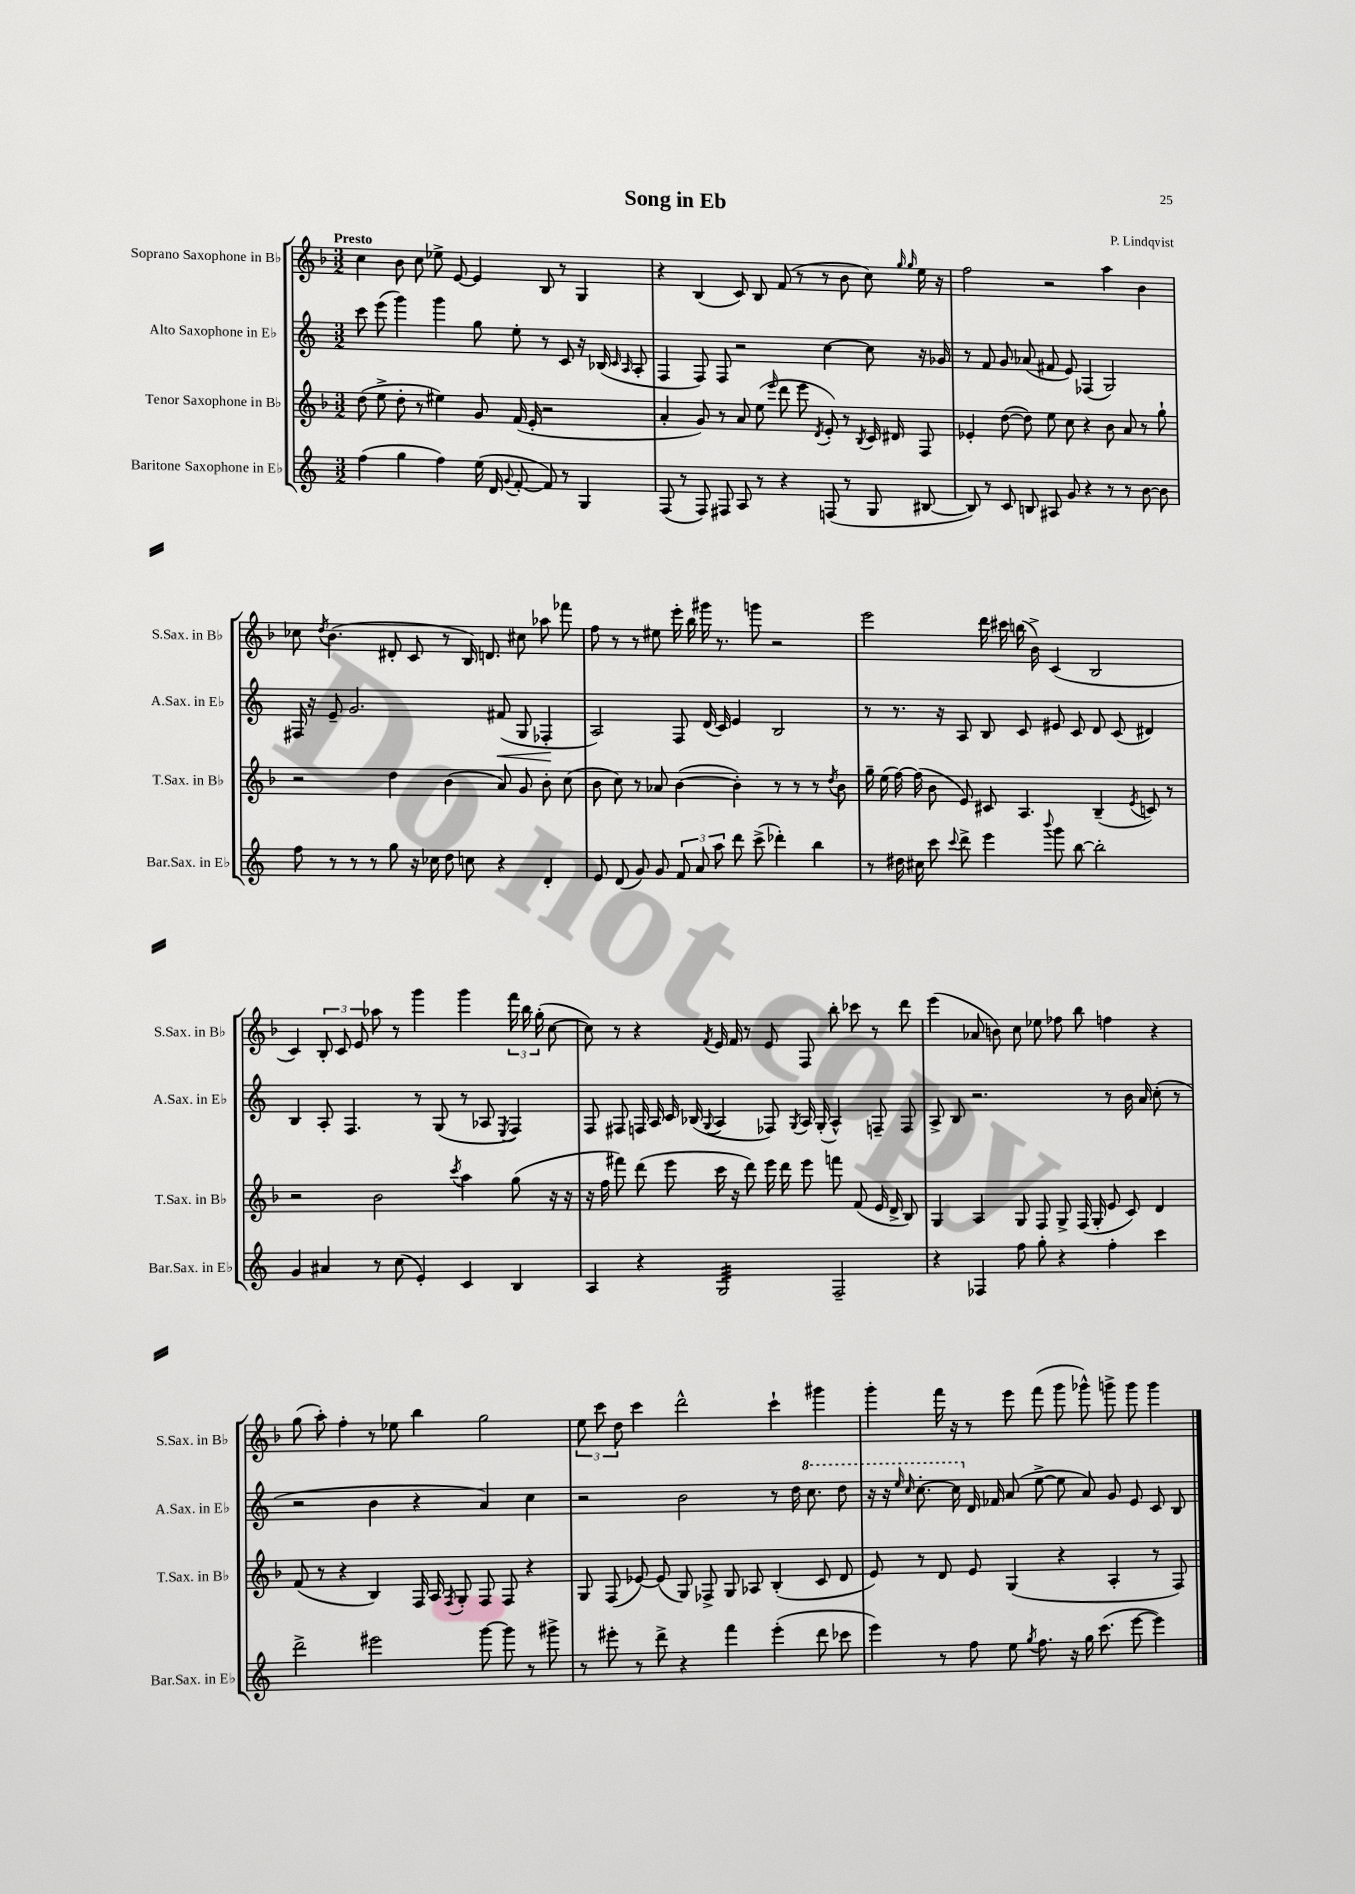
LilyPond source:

\header { title = "Song in Eb" composer = "P. Lindqvist" }
<<
\new StaffGroup <<
\new Staff = "s0" \with { instrumentName = "Soprano Saxophone in Bb" shortInstrumentName = "S.Sax. in Bb" } {
    \clef treble \key f \major \numericTimeSignature \time 3/2 \tempo "Presto"
    \autoBeamOff c''4 bes'8 c''8 ees''8-> e'8~ e'4 bes8 r8 g4 |
    r4 bes4( c'8) bes8 f'8( r8 r8 bes'8 c''8) \grace { g''16 g''16 } e''16 r16 |
    f''2 r2 a''4 bes'4 |
    ces''8 \acciaccatura { d''8 } bes'4.( dis'8-. c'8 r8 bes16) d'8. cis''8 aes''8 fes'''8 |
    f''8 r8 r8 eis''8 e'''16-. bes''16 gis'''16 r8. g'''8 r2 |
    e'''2 d'''16 cis'''16 b''16( bes'16->) c'4( bes2 |
    c'4) \tuplet 3/2 { bes8-. c'8 e'8 } aes''8 r8 g'''4 g'''4 \tuplet 3/2 { f'''16 bes''16 g''16-.( } c''8~ |
    c''8) r8 r4 \acciaccatura { f'8 } e'16 f'16 r8 e'8 f8 bes''8-. ces'''8 r8 d'''8 |
    e'''4( aes'8 b'8) c''8 ees''8 fes''8 bes''8 f''4 r4 |
    g''8( a''8-.) f''4-. r8 ees''8 bes''4 g''2 |
    \tuplet 3/2 { e''8 c'''8 d''8 } c'''4 d'''2-^ c'''4-! gis'''4 |
    g'''4-. f'''16 r16 r8 e'''8 f'''8( g'''8 ges'''8-^) g'''8-> g'''8 g'''4 \bar "|." |
}
\new Staff = "s1" \with { instrumentName = "Alto Saxophone in Eb" shortInstrumentName = "A.Sax. in Eb" } {
    \clef treble \key c \major \numericTimeSignature \time 3/2
    \autoBeamOff c'''8 e'''8( g'''4) g'''4 g''8 e''8-. r8 c'8 r16 bes16( \grace { c'16 a16 } a8-. |
    f4 f8) f8 r2 c''4~ c''8 r16 ges'16 |
    r8 f'8 g'8 aes'8( fis'8 e'8) fes4( g2) |
    fis16 r16 e'8-- g'2. fis'8\<( g8 fes4-.\! |
    a2) f8 d'16( c'16) e'4 b2 |
    r8 r8. r16 a8 b8 c'8 eis'8 c'8 d'8 c'8( dis'4) |
    b4 a8-. f4. r8 g8( r8 aes8 \acciaccatura { e8 } f4) |
    f8 fis8 f16 a16 c'16 bes16( \appoggiatura { g8 } a4 fes8) \acciaccatura { g8 } a16 g16-.( a4-^) f8-- f8 |
    a8-> b8 r2. r8 b'16 a'16 c''8-.( r8 |
    r2 b'4 r4 a'4) c''4 |
    r2 b'2 r8 d''16 \ottava #1 c'''8. d'''8 |
    r16 r16 \grace { e'''16 c'''16 } c'''8.~-. c'''16 \ottava #0 d'16 fes'16 a'8( e''8~-> e''8 a'8) g'8 e'8 c'8 b8 \bar "|." |
}
\new Staff = "s2" \with { instrumentName = "Tenor Saxophone in Bb" shortInstrumentName = "T.Sax. in Bb" } {
    \clef treble \key f \major \numericTimeSignature \time 3/2
    \autoBeamOff d''8( e''8-> d''8-. r8 eis''4) g'8 f'16( e'16-. r2 |
    a'4-. g'8) r8 a'8 e''8( \grace { e'''16 } d'''8 e'''8 \acciaccatura { d'8 } e'8-.) r8 \acciaccatura { bes8 } c'16 dis'16 f8 |
    ees'4-. d''8~( d''8) e''8 c''8 r4 bes'8 a'8 r8 g''8-! |
    r2 d''4 bes'4( a'8) g'8 bes'8-. c''8( |
    bes'8 c''8) r8 aes'8 bes'4~( bes'4-.) r8 r8 r8 \acciaccatura { d''8 } bes'8 |
    g''16-- e''16( f''16~) f''16( bes'8 e'8) cis'8 a4. bes4--( \acciaccatura { e'8 } c'8) r8 |
    r2 bes'2 \acciaccatura { c'''8 } a''4 g''8( r16 r16 |
    r16 f''16 fis'''8) d'''8( e'''8 c'''16 r16 d'''8) e'''16 d'''16 e'''8 f'''8 f'8( e'16 d'16-> bes8) |
    g4 a4 g8 f8 g8-> f16( g16-. e'8 c'8) d'4 |
    f'8( r8 r4 bes4) f16 a16 \acciaccatura { f8 } g8-. f8 f8 r4 |
    g8 f8( ees'8~) ees'8( g8) fes8-> g8 aes8 bes4-.( c'8 d'8 |
    e'8) r8 d'8 e'8 g4( r4 a4-. r8 f8) \bar "|." |
}
\new Staff = "s3" \with { instrumentName = "Baritone Saxophone in Eb" shortInstrumentName = "Bar.Sax. in Eb" } {
    \clef treble \key c \major \numericTimeSignature \time 3/2
    \autoBeamOff f''4( g''4 f''4) e''16( d'16 \appoggiatura { g'8 } f'8~-. f'8) r8 g4 |
    f8( r8 f8) fis8 a8 r8 r4 f8( r8 g8 bis8~ |
    bis8) r8 c'8 b8 ais8 g'8 r4 r8 r8 b'8~ b'8 |
    f''8 r8 r8 r8 g''8 r16 ces''16 d''8 c''8 r4 d'4-. |
    e'8 d'8( g'8) g'8 \tuplet 3/2 { f'8 a'8 a''8 } d'''8 c'''8->( des'''4-.) b''4 |
    r8 dis''16 cis''16 c'''8 \appoggiatura { c'''8 } d'''8-> e'''4 \appoggiatura { b'''8 } g'''8 b''8~ b''2-. |
    g'4 ais'4 r8 c''8( e'4-.) c'4 b4 |
    a4 r4 g2:32 f2-- |
    r4 fes4 f''8 g''8-. r4 f''4-. c'''4 |
    d'''2-> eis'''2 g'''8~ g'''8 r8 gis'''8-> |
    r8 eis'''8-. r8 d'''8-> r4 f'''4 eis'''4-.( d'''8 ces'''8 |
    e'''4) r8 f''8 e''8 \acciaccatura { g''8 } f''8. r16 g''16 c'''8.( e'''8~ e'''4) \bar "|." |
}
>>
>>
\layout { \context { \Score \remove "Bar_number_engraver" } }
